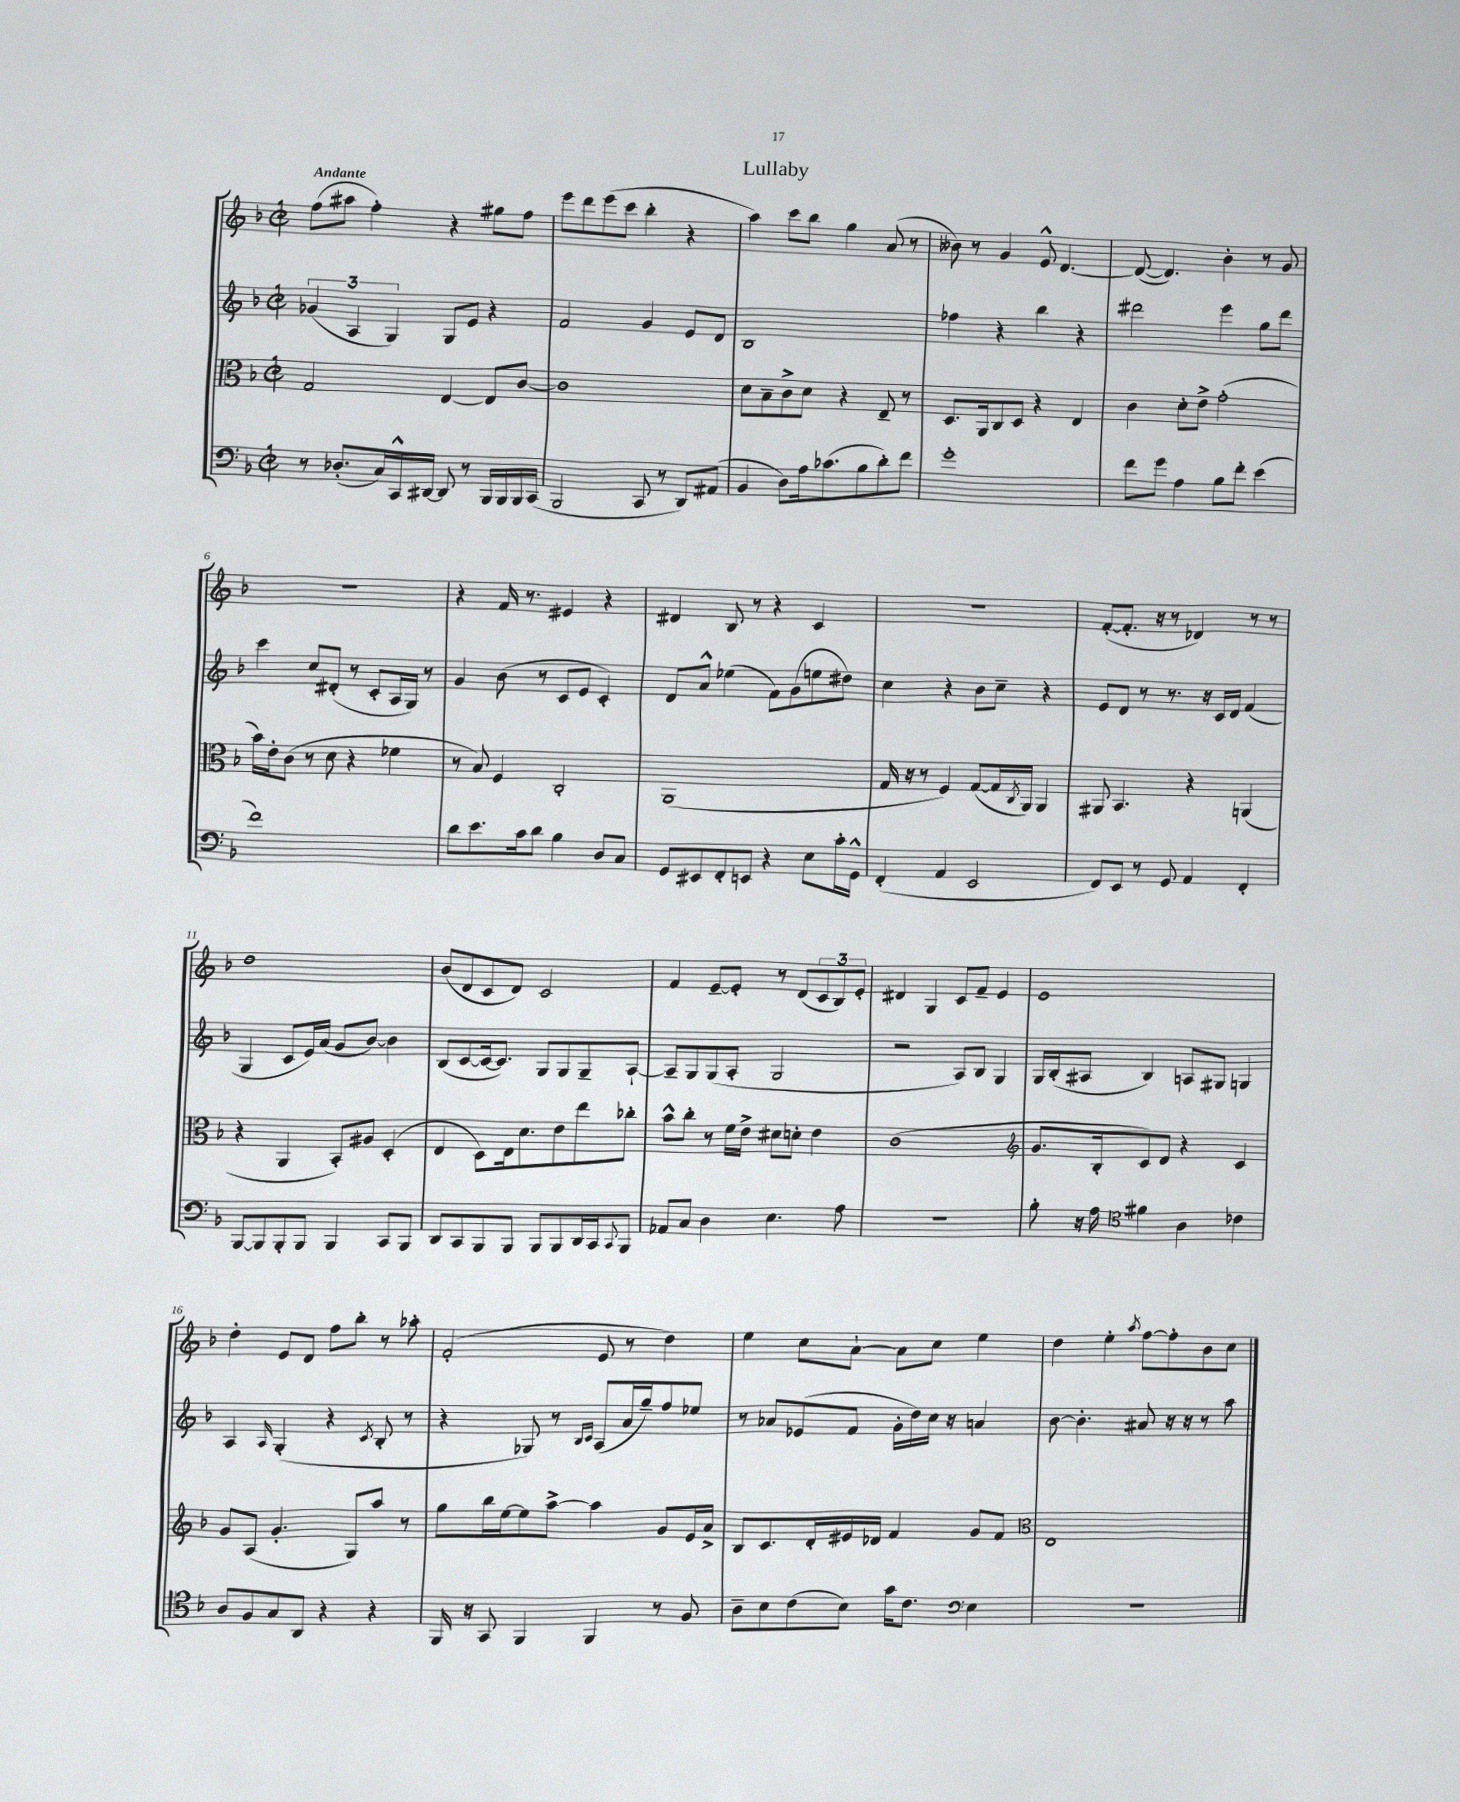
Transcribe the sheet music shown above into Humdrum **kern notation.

**kern	**kern	**kern	**kern
*staff4	*staff3	*staff2	*staff1
*clefF4	*clefC3	*clefG2	*clefG2
*k[b-]	*k[b-]	*k[b-]	*k[b-]
*M2/2	*M2/2	*M2/2	*M2/2
*met(c|)	*met(c|)	*met(c|)	*met(c|)
8r	2G/	(6g-/	(8ff\L
(8.D-'/L	.	.	8aa#\J
.	.	6A/	.
.	.	.	4ff'\)
16C/L)	.	.	.
.	.	6G/)	.
16CC^^/	.	.	.
[16DD#/JJ	.	.	.
8DD#/]	[4E/	8G/L	4r
8r	.	8e/J	.
16BBB-/LL	8E/]L	4r	8gg#\L
16BBB-/	.	.	.
16BBB-/	[8c/J	.	8ff\J
(16CC/JJ	.	.	.
=	=	=	=
2BBB-/	1c]	2f/	8eee\L
.	.	.	8ddd\
.	.	.	(8eee\
.	.	.	8ccc\J
8CC/	.	4g/	4bb-'\
8r	.	.	.
8DD/L)	.	8e/L	4r
(8AA#/J	.	8d/J	.
=	=	=	=
4BB-/	8d\L	1B-	4aa\)
.	8B-~\	.	.
8D\L)	8c^\	.	8ccc\L
16A\k	8d\J	.	8bb-\J
(8.c-\	.	.	.
.	4r	.	4gg\
8B-\	.	.	.
8d'\)	8E~/	.	(8a/
8f\J	8r	.	8r
=	=	=	=
1g'	8.D/L	4ff-\	8b--\)
.	.	.	8r
.	16AA/k	.	.
.	8C/	4r	4g/
.	8D/J	.	.
.	4r	4bb-\	8e^^/
.	.	.	[4.d/
.	4E/	4r	.
=	=	=	=
8f\L	4c\	2ddd#\	(8d/_
8g\J	.	.	4.d/])
4A\	8d'\L	.	.
.	8e^\J	.	.
8B-\L	(2g'\	4eee\	4b-'\
8f'\J	.	.	.
(4e\	.	8gg\L	8r
.	.	8ddd#\J	8g/
=	=	=	=
1f)	16b-\LL)	4ccc\	1r
.	16e'\J	.	.
.	(8c\J	.	.
.	8r	8cc/L	.
.	8d\	(8d#'/J	.
.	4r	8r	.
.	.	8c'/L	.
.	4f-\	16A/L	.
.	.	16G/JJ)	.
.	.	8r	.
=	=	=	=
8d\L	8r	4g/	4r
8.e\	8B-/)	.	.
.	4F/	(8b-\	16f/
16c\k	.	.	8.r
8d\J	.	8r	.
4B-\	2C'/	8c/L	4e#/
.	.	8e/J	.
8D/L	.	4c'/)	4r
8C/J	.	.	.
=	=	=	=
8GG/L	(1AA	8d/L	4d#/
8EE#/	.	8a^^/J	.
8FF'/	.	(4ee-\	8B-/
8EE/J	.	.	8r
4r	.	8f\L)	4r
.	.	(8g\	.
8E\L	.	8ee\	4c/
16c'\L	.	8dd#\J)	.
16GG^^\JJ	.	.	.
=	=	=	=
(4FF'/	16G/	4cc\	1r
.	16r	.	.
.	8r	.	.
4AA/	4F/)	4r	.
2EE/	([8G/L	8b-\L	.
.	16G/]L	8cc~\J	.
.	8qC/	.	.
.	16AA/JJ)	.	.
.	4AA/	4r	.
=	=	=	=
8FF/L)	8AA#/	8e/L	([8f'/L
8EE/J	4.BB-/	8d/J	8.f'/]J
8r	.	8r	.
.	.	.	16r
8GG/	.	8.r	8r
4AA/	4r	.	4d-/)
.	.	16r	.
.	.	16c/LL	.
.	.	16d/JJ	.
4FF'/	(4AA/	(4f/	8r
.	.	.	8r
=	=	=	=
[8BBB-/L	4r	4G/	1dd
8BBB-/]	.	.	.
8BBB-'/	4AA/	8c/L	.
8BBB-/J	.	16e/L)	.
.	.	(16a/JJ	.
4BBB-/	8BB-'/L)	8g/L	.
.	8A#/J	[8b-/J)	.
8CC/L	(4D'/	4b-\]	.
8BBB-/J	.	.	.
=	=	=	=
8DD/L	4E/	(8B-/L	(8b-/L
8CC/	.	[8c/	8d/
8BBB-/	8D\L)	16c/_k	8c/
.	.	8.c/]J)	.
8BBB-/J	16E\k	.	8d/J)
.	8.d\	.	.
8BBB-/L	.	8G/L	2c/
8BBB-/	8e\	8G/	.
16DD/L	8ee\	8G~/	.
16CC/J	.	.	.
8qqCC/	.	.	.
8BBB-/J	8cc-'\J	[8A`/J	.
=	=	=	=
8AA-/L	8b-^^\L	8A~/]L	4f/
8C/J	8cc'\J	8G/	.
4D\	8r	(8G/	[8e~/L
.	16f\LL	8A'/J	8e'/]J
.	16e^\JJ	.	.
4.E\	8d#\L	2G/	8r
.	8d'\J	.	(8d/L
.	4e\	.	12c/
.	.	.	12B-/)
8A\	.	.	.
.	.	.	12e'/J
=	=	=	=
1r	(1c	2r	4d#/
.	.	.	4G/
.	.	8A/L)	8c/L
.	.	8B-/J	8f~/J
.	.	4G/	4e/
=	=	=	=
*	*clefG2	*	*
8B-'\	8.g/L	16G/LL	1e
.	.	(16B-'/J	.
16r	.	8A#/J	.
16A\	16B-'/k	.	.
*clefC4	*	*	*
4f#\	8c/)	4B-/)	.
.	8d/J	.	.
4A\	4r	8A/L	.
.	.	8G#/J	.
4c-\	4c/	4G/	.
=	=	=	=
8A/L	8g/L	4A/	4dd'\
8F/	(8A/J	.	.
.	.	16qqA/	.
8G/	4.g'/	(4G'/	8e/L
8AA/J	.	.	8d/J
4r	.	4r	8ff\L
.	8G/L)	.	8bb-'\J
.	.	8qc/	.
4r	8aa/J	8B-'/	8r
.	8r	8r	8aa-'\
=	=	=	=
16FF/	8gg\L	4r	(2f'/
16r	.	.	.
8GG/	16bb-\L	.	.
.	[16ee\J	.	.
4FF/	8ee\]	8G-/)	.
.	[8aa^\J	8r	.
.	.	16qqB-/LL	.
.	.	16qqc/JJ	.
4FF/	4aa\]	(8A/L	8e/
.	.	16a/L	8r
.	.	16gg~/J)	.
8r	8g/L	8ff/	4dd\)
8F/	16e/L	8ee-/J	.
.	16a^/JJ	.	.
=	=	=	=
8A~\L	8B-/L	8r	4ee\
8B-\	8.c/	8a-/L	.
(8c\	.	(8e-/	8cc\L
.	16d'/L	.	.
8B-\J)	16e#/	8f/J	[8a`\J
.	16d-/JJ	.	.
16g\LK	4f/	16g'\LL	8a\]L
8.c\J	.	16dd\)	.
.	.	16cc\JJ	8cc\J
.	.	16r	.
*clefF4	*	*	*
4E\	8g/L	4a/	4ee\
.	8f/J	.	.
=	=	=	=
*	*clefC3	*	*
1r	1E	[8b-\	4dd\
.	.	4.b-'\]	.
.	.	.	4ee'\
.	.	.	8qaa/
.	.	8a#/	[8ff\L
.	.	16r	8ff'\]
.	.	16r	.
.	.	8r	8b-\
.	.	8aa\	8cc\J
==	==	==	==
*-	*-	*-	*-
